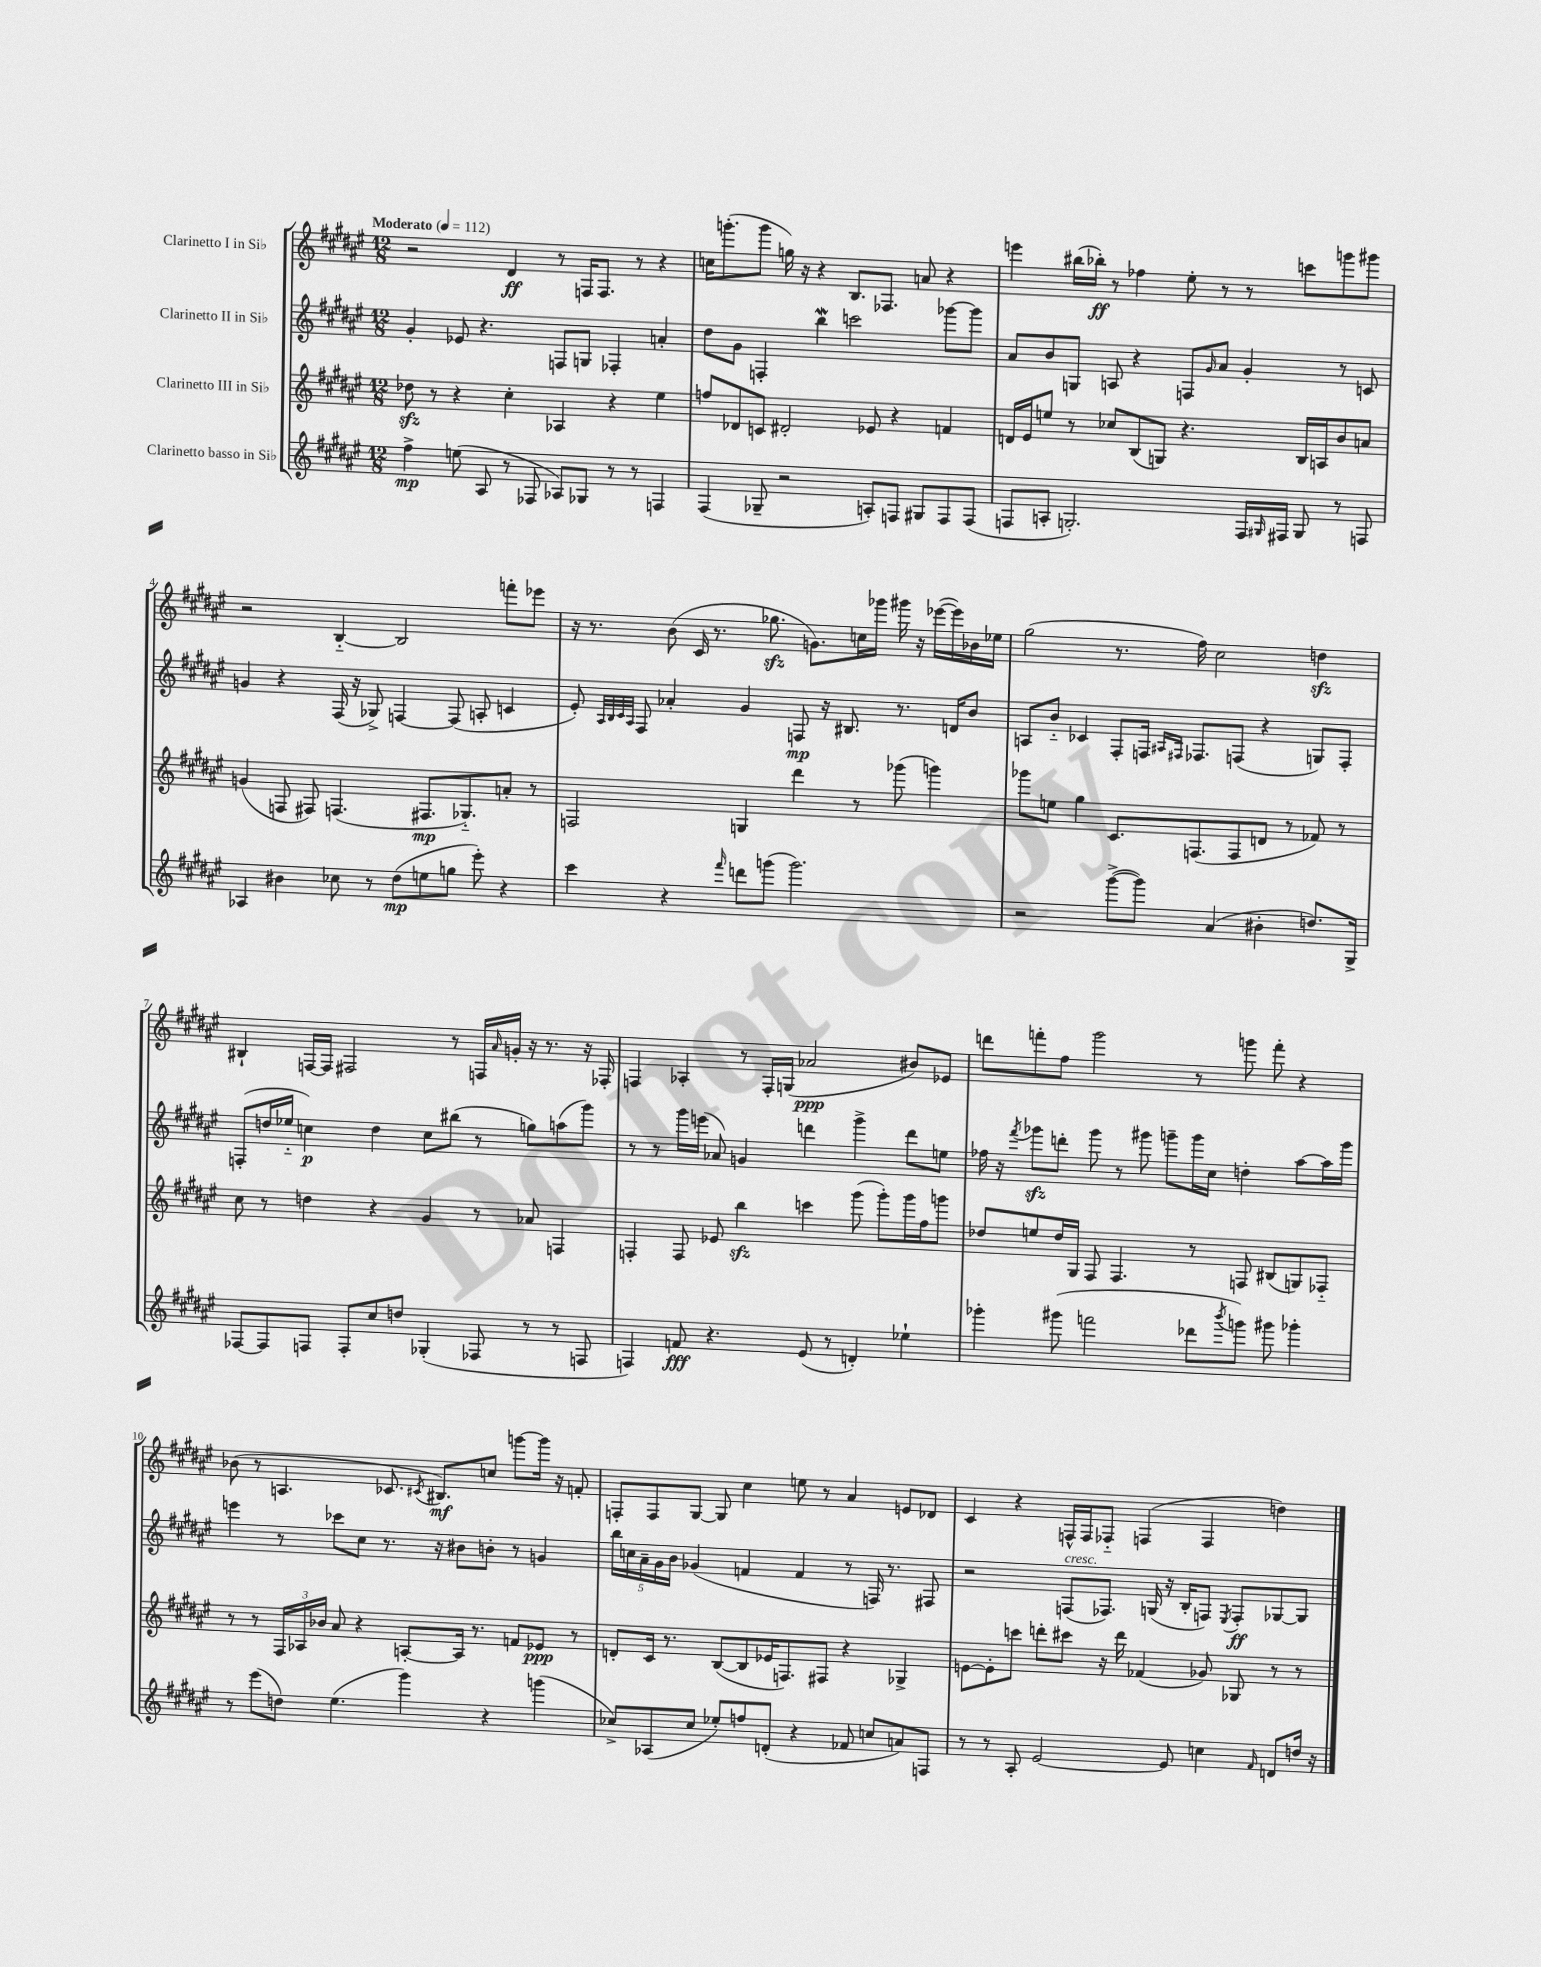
<<
\new StaffGroup <<
\new Staff = "s0" \with { instrumentName = "Clarinetto I in Sib" } {
    \clef treble \key fis \major \numericTimeSignature \time 12/8 \tempo "Moderato" 4 = 112
    r2 dis'4\ff r8 f16 f8. r8 r4 |
    c''16 g'''8.-.( g'''8 g''16) r16 r4 b8. fes8. a'8 r4 |
    e'''4 bis''16( bes''16-.\ff) r8 fes''4 eis''8-. r8 r8 c'''8 g'''8 gis'''8 |
    r2 b4~-_ b2 f'''8-. ees'''8 |
    r16 r8. b'8( cis'16 r8. ges''8.\sfz g'8.) c''16 ges'''16 gis'''16 r16 ees'''16~( ees'''16) bes'16 ees''16 |
    gis''2( r8. fis''16) cis''2 d''4\sfz |
    bis4-! f16~ f16 fis2 r8 f16 \grace { ais'16 } g'16-. r16 r8. r16 fes16-. |
    f4 aes4-. r8 f16-. g16( aes'2\ppp bis'8) ees'8 |
    d'''8 f'''8-. fis''8 gis'''2 r8 g'''8 f'''8-. r4 |
    bes'8( r8 a4. ces'8. \acciaccatura { cis'8 } bis8.\mf) c''8 g'''8~ g'''16 r16 f'8-. |
    f8-. f8 gis8~ gis8 cis''4 e''8 r8 ais'4 e'8 des'8 |
    cis'4 r4 f16-^ f16 fes8-_ f4( f4 d''4) \bar "|." |
}
\new Staff = "s1" \with { instrumentName = "Clarinetto II in Sib" } {
    \clef treble \key fis \major \numericTimeSignature \time 12/8
    gis'4-. ees'8 r4. f8 g8 fes4-. a'4-. |
    dis''8 gis'8 f4-. b''4\mordent c'''2 ges'''8~ ges'''8 |
    ais'8 b'8 g8 a8 r4 f8 \grace { gis'16 } ais'8 gis'4-. r8 c'8 |
    g'4 r4 fis16( r16 ges8->) f4~ f8( a8-. c'4 |
    eis'8-.) \grace { ais32 b32 cis'32 ais32 } fis8 aes'4-. gis'4 f8\mp r16 bis8. r8. d'16 b'8 |
    a8 b'8-_ ces'4 fis8-. f16 \grace { ais16 fis16 } fes8. f8( r4 g8) f8-. |
    f8-.( d''16 ees''16-_ c''4\p) d''4 c''8 bis''8( r8 g''8) a''8( gis'''8) |
    r8 r8 gis'''16 e'''16( aes'8) g'4 d'''4 gis'''4-> d'''8 e''8 |
    fes''16 r16 \acciaccatura { fis'''8 } ges'''8\sfz d'''8-. ges'''8 r8 gis'''8 g'''8-- g'''16 cis''16 d''4-. ais''8~ ais''16 g'''16 |
    e'''4 r8 ces'''8 cis''8 r8. r16 bis'8 b'8-. r8 g'4 |
    \tuplet 5/4 { b''16 c''16 ais'16-- gis'16 b'16 } ges'4( f'4 f'4 r8 f16) r8. fis8 |
    r2 f8^\markup { \italic "cresc." }( fes8.) g16( r16 b16-. f8) \acciaccatura { eis8 } f8-.\ff ges8~ ges8 \bar "|." |
}
\new Staff = "s2" \with { instrumentName = "Clarinetto III in Sib" } {
    \clef treble \key fis \major \numericTimeSignature \time 12/8
    des''8\sfz r8 r4 cis''4-. aes4 r4 eis''4 |
    f''8 des'8 c'8 dis'2-. ees'8 r4 f'4 |
    d'16 eis'16 e''8 r8 ces''8 b8( g8) r4. b16 a16 b'8 a'8 |
    g'4( f8 fis8) f4.( fis8.\mp ges8.-_) a'8-. r8 |
    f2 g4 dis'''4 r8 ges'''8( g'''4) |
    ges'''8 e''8 gis''4 cis'8. f8.( f8 d'8 r8 fes'8) r8 |
    cis''8 r8 d''4 r4 gis'4 r8 aes'8 f4 |
    f4-. f8 ees'8 b''4\sfz c'''4 gis'''8( gis'''8-.) gis'''16 fis''16 g'''8 |
    des''8 e''8 des''16 gis16 fis8 fis4. r8 f8 bis8( g8) fes8-_ |
    r8 r8 \tuplet 3/2 { fis16 aes16 bes'16 } ais'8 r4 a8~-. a16 r8. f'8 ees'8\ppp r8 |
    d'8-. cis'16 r8. b8~( b8 ees'16 f8.) fis8 r4 ges4-> |
    e'8~ e'8-. c'''8 d'''8-. cis'''8 r16 d'''16 fes'4( ges'8) ges8 r8 r8 \bar "|." |
}
\new Staff = "s3" \with { instrumentName = "Clarinetto basso in Sib" } {
    \clef treble \key fis \major \numericTimeSignature \time 12/8
    fis''4->\mp e''8( ais8 r8 fes8 aes8) ges8 r8 r8 f4 |
    fis4( ges8-- r2 a8-.) f8 gis8 f8 f8( |
    f8 a8-. g2.-.) f16 \grace { gis16 } fis16 gis8 r8 f8 |
    aes4 bis'4 ces''8 r8 dis''8\mp( e''8 g''8 eis'''8-.) r4 |
    cis'''4 r4 \grace { fis'''16 } d'''8 g'''8( g'''2.) |
    r2 gis'''8~->( gis'''8) ais'4( bis'4-. d''8.) gis16-> |
    fes8~ fes8 f8 f8-. cis''8 d''8 ges4-.( fes8 r8 r8 f8 |
    f4) f'8\fff r4. eis'8( r8 d'4-.) ees''4-! |
    ges'''4-. gis'''8( f'''2 des'''8 \acciaccatura { b'''8 } g'''8) gis'''8 ges'''4-. |
    r8 eis'''8( d''8) eis''4.( gis'''4) r4 g'''4( |
    ces''8->) aes8( ces''8 ees''8-.) f''8 d'8-.( r4 fes'8 c''8 a'8) f8 |
    r8 r8 ais8-. eis'2~ eis'8 c''4 \grace { fis'16 } d'8 d''16 r16 \bar "|." |
}
>>
>>
